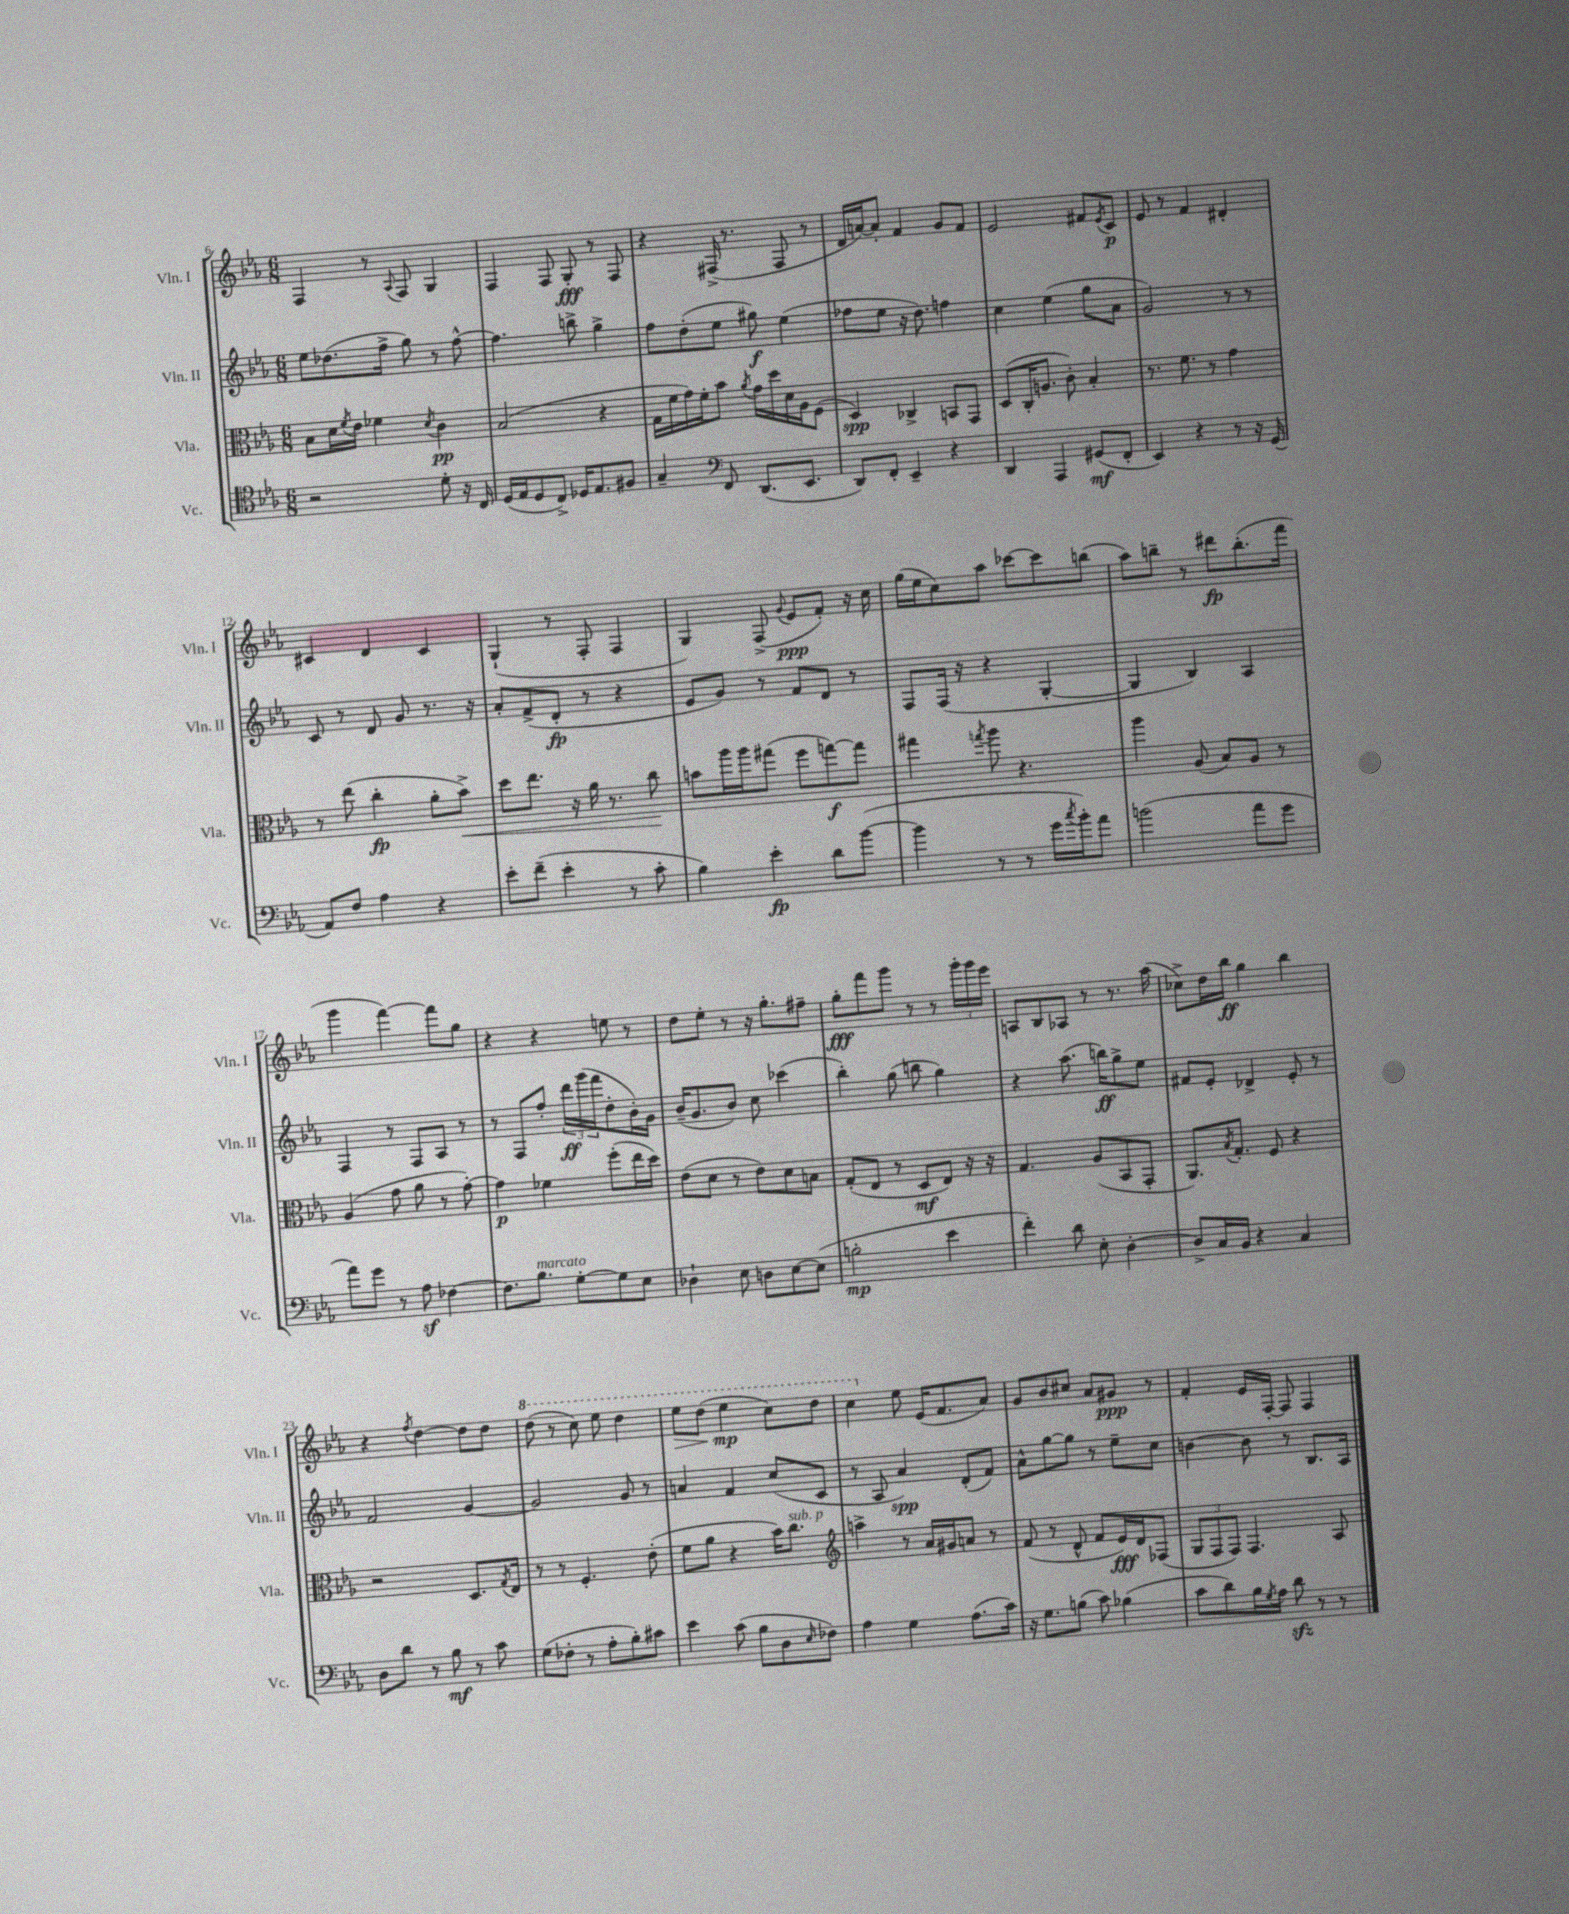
<<
\new StaffGroup <<
\new Staff = "s0" \with { instrumentName = "Vln. I" shortInstrumentName = "Vln. I" } {
    \clef treble \key ees \major \numericTimeSignature \time 6/8
    f4 r8 \appoggiatura { aes8 } f8 g4 |
    f4 f8 g8-.\fff r8 f8 |
    r4 fis16->( r8. fis8 r8 |
    d'16 a'16~) a'8-. f'4 g'8 f'8 |
    ees'2 fis'8 \acciaccatura { ees'8 } c'8\p |
    ees'8 r8 f'4 dis'4-. |
    cis'4 d'4 cis'4 |
    g4-!( r8 f8-. f4 |
    g4) f8->( \appoggiatura { g'8 } ees'8\ppp f'8-.) r16 c''16 |
    g''16( ees''16 c''8) aes''8 ces'''8~ ces'''8 b''8( |
    aes''8) b''8-- r8 dis'''8\fp b''8.-.( f'''16 |
    g'''4 f'''4~) f'''8 g''8 |
    r4 r4 e''8 r8 |
    d''8 ees''8-. r8 r16 g''8.-. fis''8-- |
    g''8-.\fff f'''8 g'''8 r8 r8 \tuplet 3/2 { g'''16-. g'''16 ees'''16 } |
    a8 bes8 aes8 r8 r8. aes''16( |
    ces''8->) d''16 bes''16\ff g''4 bes''4 |
    r4 \acciaccatura { f''8 } d''4~ d''8 d''8 |
    \ottava #1 d'''8( r8 c'''8) ees'''8 d'''4 |
    ees'''8\> d'''8( ees'''4\mp\! c'''8) d'''8 |
    c'''4 \ottava #0 ees''8 ees'16( f'8. aes'8) |
    g'8 bes'8 cis''8 aes'8 gis'8\ppp r8 |
    f'4-. ees'16 f16~-. f8 f4 \bar "|." |
}
\new Staff = "s1" \with { instrumentName = "Vln. II" shortInstrumentName = "Vln. II" } {
    \clef treble \key ees \major \numericTimeSignature \time 6/8
    ees''8 des''8.( f''16-> g''8) r8 f''8~-^ |
    f''4. b''8-> g''4-> |
    f''8 d''8-.( ees''8 gis''8\f) ees''4( |
    fes''8 ees''8 r16 d''8.) f''4 |
    c''4 ees''4( g''8 aes'8 |
    g'2) r8 r8 |
    c'8 r8 d'8 g'8 r8. r16 |
    aes'8-. f'8->( d'8-.\fp r8 r4 |
    ees'8 g'8) r8 f'8 d'8 r8 |
    f8 f16( r16 r4 g4~-. |
    g4 bes4) aes4 |
    f4 r8 f8 aes8 r8 |
    r8 f8 f''8-. \tuplet 3/2 { d'''16\ff g'''16( f'''16 } d''8-. bes'16-.) g'16 |
    bes'16--( g'8. bes'8) c''8 ces'''4( |
    bes''4-.) g''8( b''8 g''4) |
    r4 aes''8.( b''16\ff) g''8-> ees''8 |
    fis'8 ees'8-. des'4-> ees'8-. r8 |
    f'2 g'4~ |
    g'2 g'8 r8 |
    a'4 f'4 c''8( c'8 |
    r8 aes8 aes'4\spp) d'8-.( f'8) |
    aes'8-^ g''8~ g''8 r8 ees''8-- c''8 |
    b'4~ b'8 r8 bes8. aes16 \bar "|." |
}
\new Staff = "s2" \with { instrumentName = "Vla." shortInstrumentName = "Vla." } {
    \clef alto \key ees \major \numericTimeSignature \time 6/8
    bes8 d'16 \acciaccatura { f'8 } ees'16 fes'4 \acciaccatura { d'8 } c'4\pp |
    bes2( r4 |
    g16 f'16 g'16) f'16-. bes'8 \acciaccatura { aes'8 } g'16 d''16 d'16 aes16 f8( |
    d4\spp) ces4-> b,8 g,8 |
    d8( c16-. a8. c'8-.) bes4-. |
    r8. f'8. r8 g'4 |
    r8 ees''8( c''4-.\fp aes'8-. bes'8->\<) |
    d''8 ees''8. r16 aes'16 r8. c''8\! |
    b'8 aes''16 aes''16 gis''8( f''8 g''8~\f) g''8 |
    gis''4 \acciaccatura { g''8 } aes''8 r4. |
    aes''4 aes8( bes8) aes8 r8 |
    aes4( g'8 aes'8 r8 g'8~-.) |
    g'4\p fes'4 f''8-.( ees''16 d''16) |
    ees'8( d'8 r8 ees'8) d'8 b8 |
    g8-.( ees8 r8 d8\mf ees8) r16 r16 |
    g4. aes8( bes,8 g,8-. |
    aes,8.) \acciaccatura { bes8 } g8.-. f8 r4 |
    r2 d8. \acciaccatura { g8 } ees16 |
    r8 r8 f4.-. ees'8-.( |
    f'8 aes'8 r4 bes'16) c''8.^\markup { \italic "sub. p" } |
    \clef treble a''4-> r8 aes'16 gis'16 a'8 r8 |
    f'8( r8 d'8-^ f'8 ees'16\fff) d'16 fes8( |
    \tuplet 3/2 { g8 f8 f8) } f4. aes8 \bar "|." |
}
\new Staff = "s3" \with { instrumentName = "Vc." shortInstrumentName = "Vc." } {
    \clef tenor \key ees \major \numericTimeSignature \time 6/8
    r2 d'8-. r16 c16 |
    d16( ees16 d8 c8->) des16 ees8. fis8 |
    g4-- \clef bass f,8 d,8.( ees,8. |
    d,8) f,8-. ees,4-- r4 |
    d,4 aes,,4 gis,8\mf( f,8-. |
    ees,4) r4 r8 r16 g,16( |
    aes,8) f8 aes4 r4 |
    ees'8-. f'8--( ees'4-. r8 c'8-. |
    bes4) ees'4-.\fp d'8 bes'8~( |
    bes'4 r8 r8 g'16 \acciaccatura { c''8 } bes'16-.) aes'8 |
    b'2( aes'8 g'8 |
    aes'8) g'8 r8 aes8\sf fes4~ |
    fes8. bes8.^\markup { \italic "marcato" } g8~-. g8 ees8 |
    des4-! ees8 d8 ees8~ ees8( |
    b2-.\mp ees'4 |
    f'4-.) d'8 ees8-. d4~-. |
    d8-> c16 bes,16 r4 c4 |
    d8 d'8 r8 bes8\mf r8 c'8 |
    g8( fes8-. r8 aes8-. bes8-.) cis'8 |
    ees'4 c'8( bes8 d8 \grace { ees16 } fes8) |
    aes4 g4 aes8.( c'16) |
    r16 g8. b8( c'8) bes4( |
    c'8 d'8) bes16 \acciaccatura { g8 } aes16 d'8\sfz r8 r8 \bar "|." |
}
>>
>>
\layout { \context { \Score currentBarNumber = #6 } }
